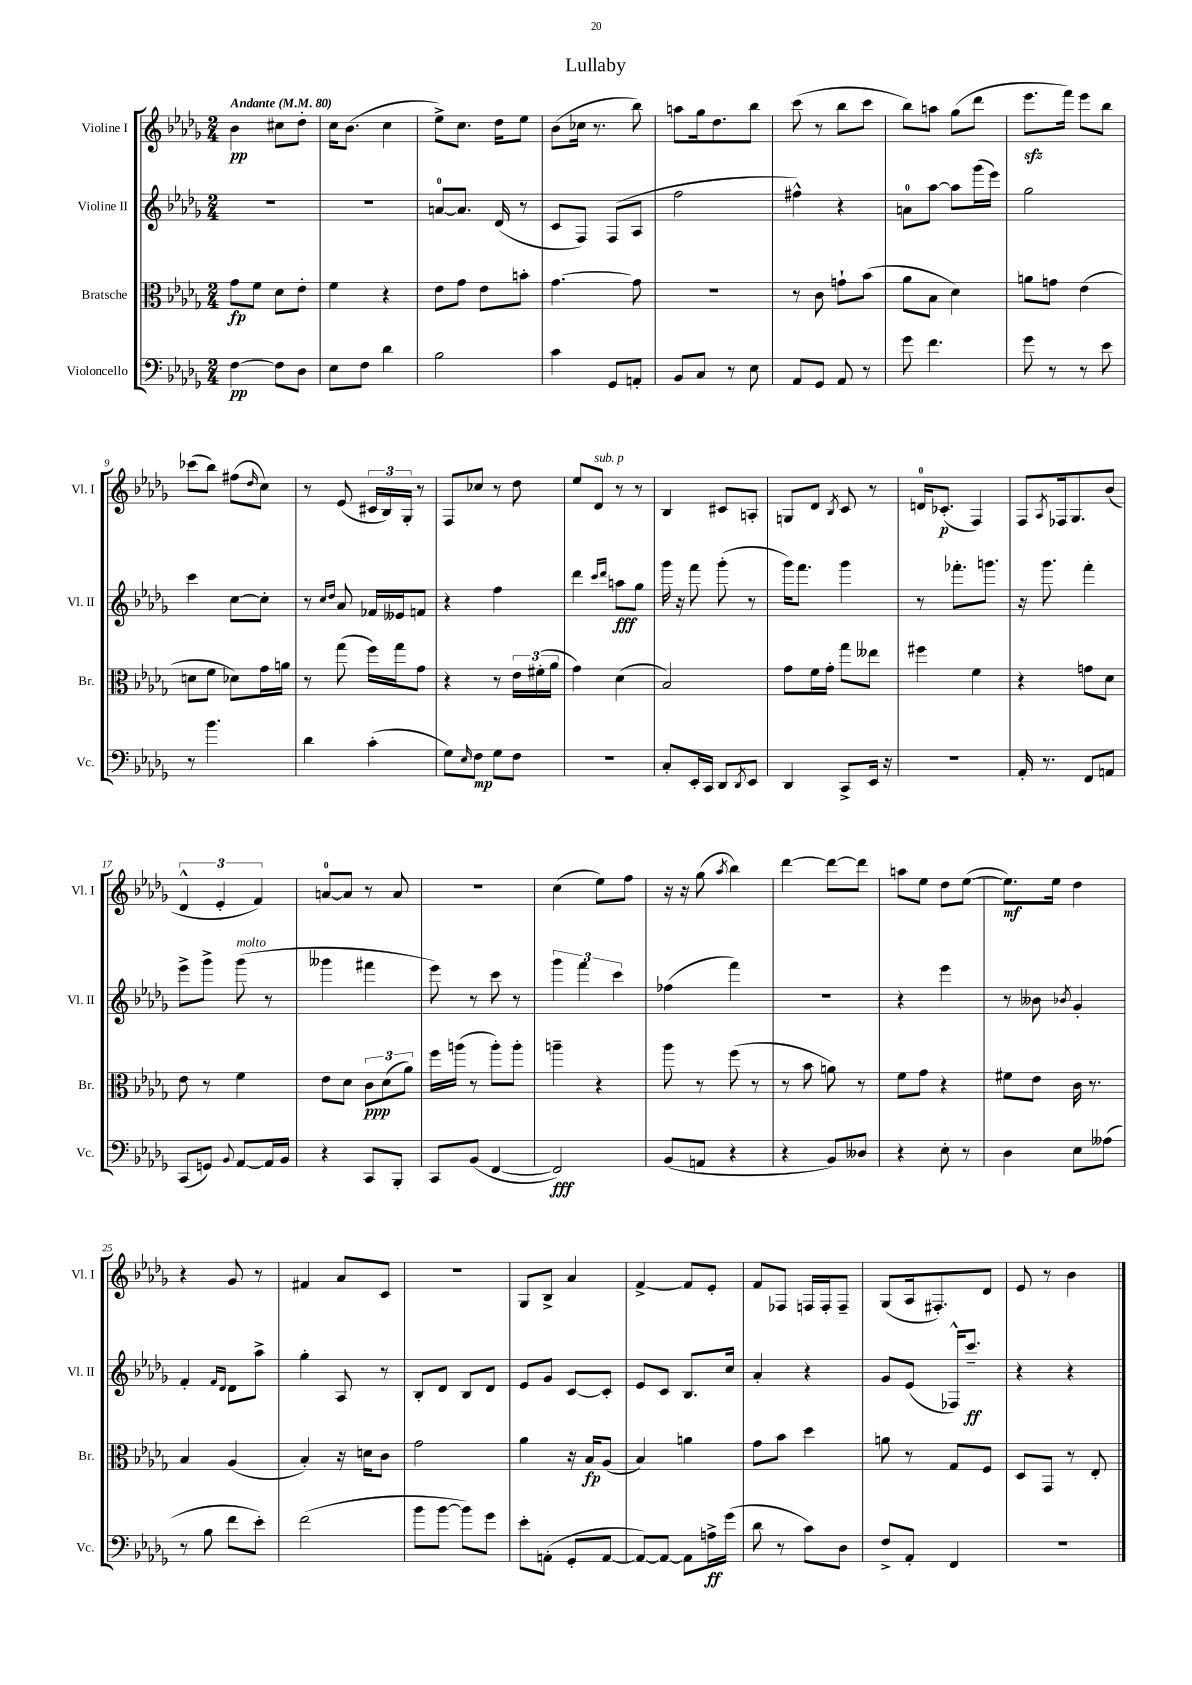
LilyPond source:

\header { title = "Lullaby" }
<<
\new StaffGroup <<
\new Staff = "s0" \with { instrumentName = "Violine I" shortInstrumentName = "Vl. I" } {
    \clef treble \key des \major \numericTimeSignature \time 2/4 \tempo "Andante" 4 = 80
    bes'4\pp cis''8 des''8-. |
    c''16 bes'8.( c''4 |
    ees''8->) c''8. des''16 ees''8 |
    bes'8( ces''16 r8. bes''8) |
    a''8 ges''16 des''8. bes''8 |
    c'''8( r8 bes''8 c'''8 |
    bes''8) a''8 ges''8( des'''8 |
    ees'''8.\sfz f'''16) ees'''8 bes''8 |
    ces'''8( bes''8) fis''8( \grace { des''16 } c''8) |
    r8 ees'8( \tuplet 3/2 { cis'16 bes16) ges16-. } r8 |
    f8 ces''8 r8 des''8 |
    ees''8 des'8^\markup { \italic "sub. p" } r8 r8 |
    bes4 cis'8 a8-. |
    g8 des'8 \acciaccatura { bes8 } c'8 r8 |
    d'16-0 ces'8.-.\p( f4) |
    f8 \acciaccatura { aes8 } fes16 ges8. bes'8( |
    \tuplet 3/2 { des'4-^ ees'4-. f'4) } |
    a'8-0~ a'8 r8 a'8 |
    R2 |
    c''4( ees''8) f''8 |
    r16 r16 ges''8( \acciaccatura { aes''8 } bes''4) |
    des'''4~ des'''8~ des'''8 |
    a''8 ees''8 des''8 ees''8~( |
    ees''8.\mf) ees''16 des''4 |
    r4 ges'8 r8 |
    fis'4 aes'8 c'8 |
    R2 |
    ges8 bes8-> aes'4 |
    f'4~-> f'8 ees'8-. |
    f'8 fes8 f16 f16-. f8-- |
    ges8( aes16 fis8.-.) des'8 |
    ees'8 r8 bes'4 \bar "|." |
}
\new Staff = "s1" \with { instrumentName = "Violine II" shortInstrumentName = "Vl. II" } {
    \clef treble \key des \major \numericTimeSignature \time 2/4
    r2 |
    R2 |
    a'8-0~ a'8. des'16( r8 |
    c'8 f8) f8( aes8 |
    f''2 |
    fis''4-^) r4 |
    a'8-0 aes''8~ aes''8 ges'''16( ees'''16) |
    ges''2 |
    c'''4 c''8~ c''8-. |
    r8 \grace { c''16 des''16 } aes'8 fes'16 eeses'16 f'8 |
    r4 f''4 |
    des'''4 \grace { c'''16 des'''16 } a''8\fff ges''8 |
    ges'''16 r16 f'''8 ges'''8-.( r8 |
    ges'''16) f'''8. ges'''4 |
    r8 fes'''8.-. g'''8. |
    r16 ges'''8. f'''4-. |
    ees'''8-> ges'''8-> ges'''8^\markup { \italic "molto" }( r8 |
    geses'''4 fis'''4 |
    ees'''8) r8 c'''8 r8 |
    \tuplet 3/2 { ges'''4 f'''4 c'''4 } |
    fes''4( f'''4) |
    R2 |
    r4 ees'''4 |
    r8 beses'8 \acciaccatura { bes'8 } ges'4-. |
    f'4-. \grace { f'16 des'16 } des'8 aes''8-> |
    ges''4-. aes8 r8 |
    bes8-. des'8 bes8 des'8 |
    ees'8 ges'8 c'8~ c'8-. |
    ees'8 c'8 bes8. c''16 |
    aes'4-. r4 |
    ges'8 ees'8( fes16-^) c'''8.--\ff |
    r4 r4 \bar "|." |
}
\new Staff = "s2" \with { instrumentName = "Bratsche" shortInstrumentName = "Br." } {
    \clef alto \key des \major \numericTimeSignature \time 2/4
    ges'8\fp f'8 des'8 ees'8-. |
    f'4 r4 |
    ees'8 ges'8 ees'8 b'8-. |
    ges'4.~ ges'8 |
    R2 |
    r8 c'8 g'8-! bes'8( |
    aes'8 bes8 des'4) |
    a'8 g'8 ees'4( |
    d'8 f'8 des'8) ges'16 a'16 |
    r8 ges''8( f''16) ges''16 ges'8 |
    r4 r8 \tuplet 3/2 { ees'16 fis'16-.( aes'16 } |
    ges'4) des'4( |
    bes2) |
    ges'8 f'16 ges'16-. ges''8 eeses''8 |
    fis''4 f'4 |
    r4 g'8 des'8 |
    ees'8 r8 f'4 |
    ees'8 des'8 \tuplet 3/2 { c'8\ppp des'8( aes'8) } |
    f''16 a''16( r8 a''8-.) a''8-. |
    a''4-- r4 |
    aes''8 r8 f''8( r8 |
    r8 bes'8 a'8) r8 |
    f'8 ges'8 r4 |
    fis'8 ees'8 c'16 r8. |
    bes4 aes4( |
    bes4-.) r16 d'16 c'8 |
    ges'2 |
    aes'4 r16 bes16\fp aes8( |
    bes4) a'4 |
    ges'8 bes'8 des''4 |
    a'8 r8 ges8 f8 |
    des8 ges,8 r8 ees8-. \bar "|." |
}
\new Staff = "s3" \with { instrumentName = "Violoncello" shortInstrumentName = "Vc." } {
    \clef bass \key des \major \numericTimeSignature \time 2/4
    f4~\pp f8 des8 |
    ees8 f8 des'4 |
    bes2 |
    c'4 ges,8 a,8-. |
    bes,8 c8 r8 ees8 |
    aes,8 ges,8 aes,8 r8 |
    ges'8 f'4. |
    ges'8 r8 r8 ees'8 |
    r8 bes'4. |
    des'4 c'4-.( |
    ges8) \grace { ees16 } f8\mp ges8 f8 |
    R2 |
    c8-. ees,16-. c,16 des,8 \acciaccatura { des,8 } ees,8 |
    des,4 c,8-> ees,16 r16 |
    r2 |
    aes,16-. r8. f,8 a,8 |
    c,8( g,8) \appoggiatura { bes,8 } aes,8~ aes,16 bes,16 |
    r4 c,8 bes,,8-. |
    c,8 bes,8( f,4~ |
    f,2\fff) |
    bes,8( a,8 r4 |
    r4 bes,8) deses8 |
    r4 ees8-. r8 |
    des4 ees8 aeses8( |
    r8 bes8 f'8 ees'8-.) |
    f'2( |
    bes'8 bes'8~ bes'8) ges'8 |
    ees'8-. a,8-.( ges,8-. a,8~ |
    a,8~) a,8~ a,8 a16->\ff ges'16( |
    des'8 r8 c'8) des8 |
    f8-> aes,8-. f,4 |
    R2 \bar "|." |
}
>>
>>
